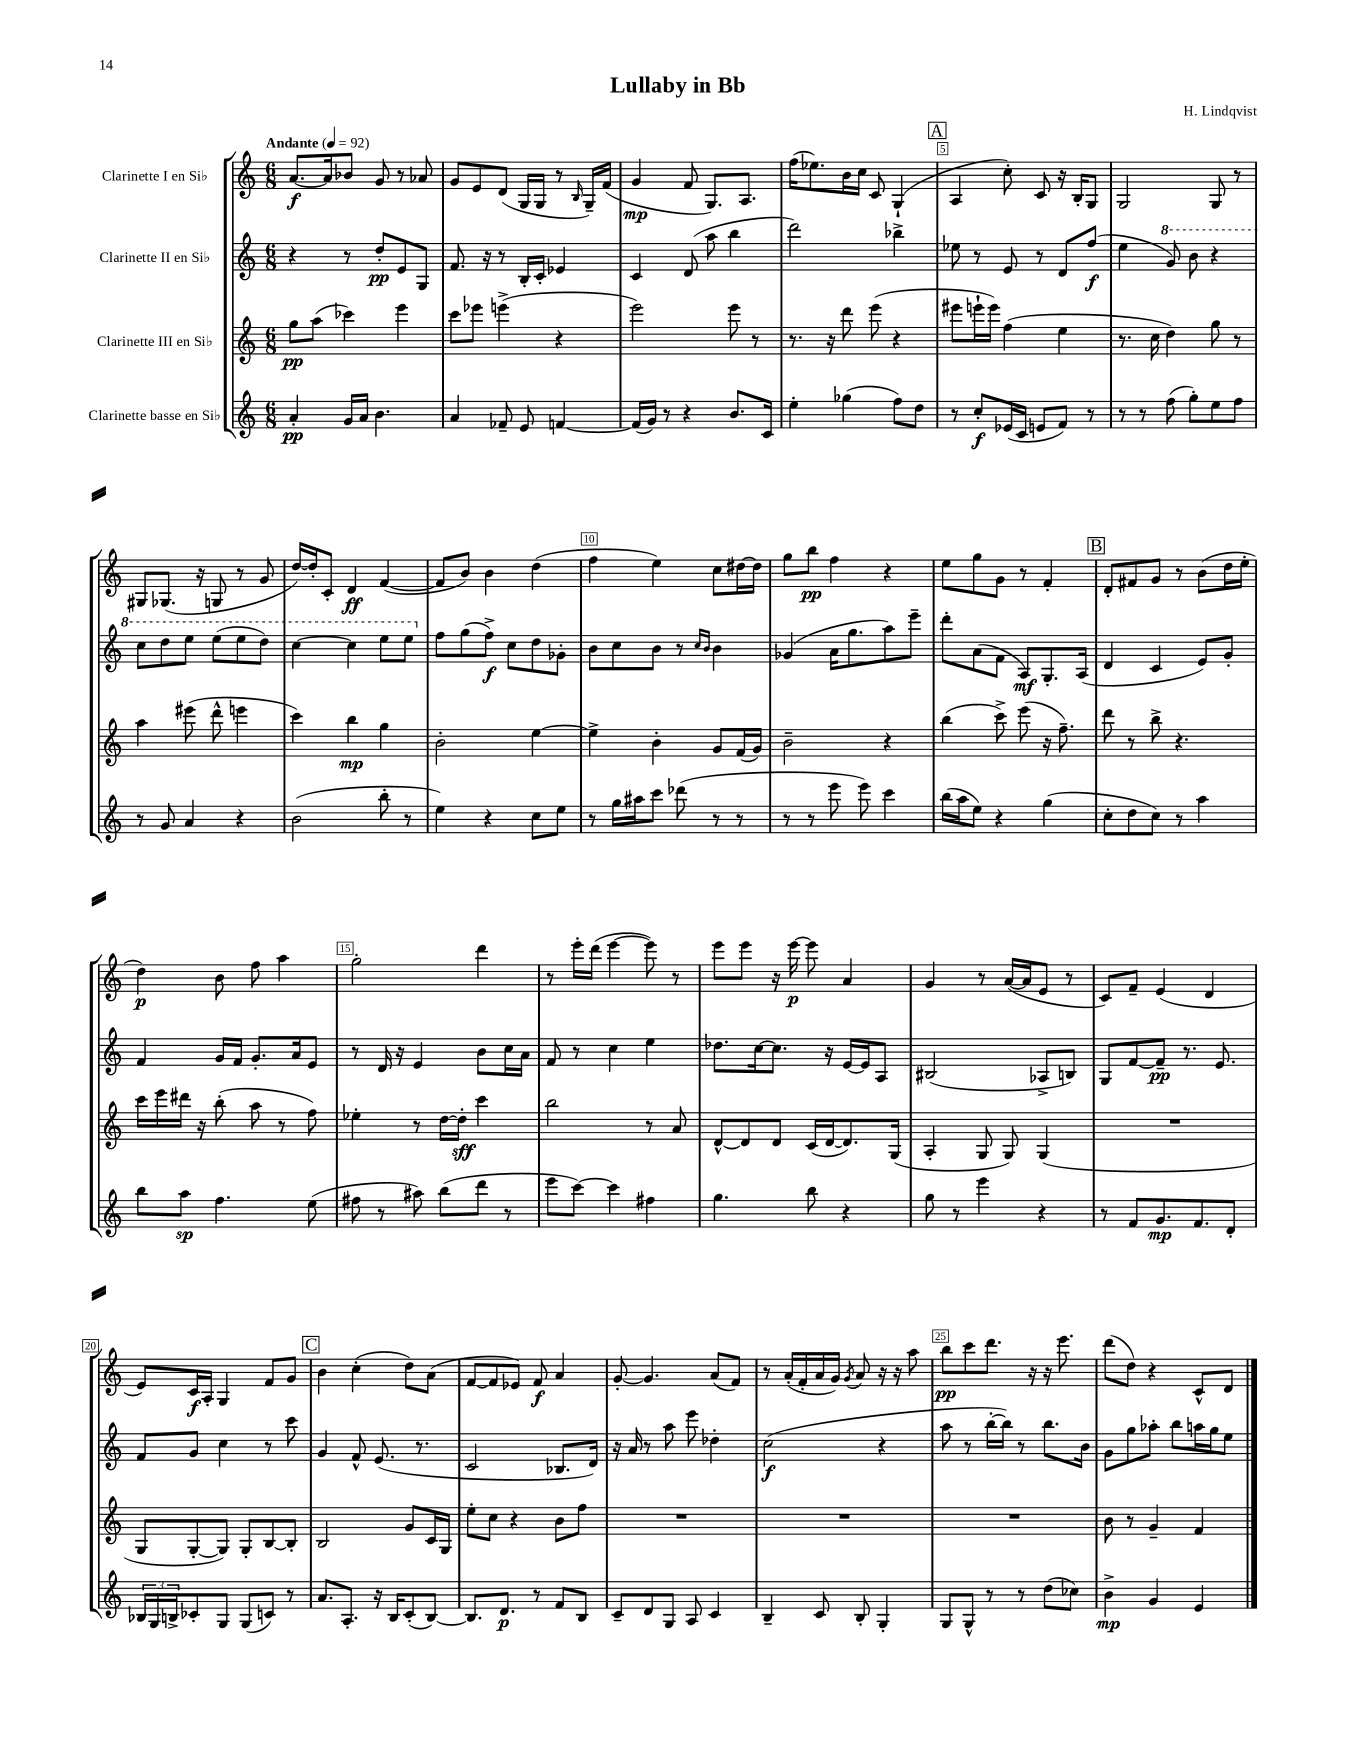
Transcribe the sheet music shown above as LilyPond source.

\header { title = "Lullaby in Bb" composer = "H. Lindqvist" }
<<
\new StaffGroup <<
\new Staff = "s0" \with { instrumentName = "Clarinette I en Sib" } {
    \clef treble \key c \major \numericTimeSignature \time 6/8 \tempo "Andante" 4 = 92
    a'8.~\f a'16 bes'8 g'8 r8 aes'8 |
    g'8 e'8 d'8( g16 g16 r8 \grace { b16 } g16--) f'16( |
    g'4\mp f'8 g8.) a8. |
    f''16( ees''8.) b'16 c''16 c'8 g4-!( |
    \mark \markup { \box "A" } a4 c''8-.) c'8 r16 b16-. g8 |
    g2 g8 r8 |
    gis8 ges8.( r16 g8 r8 g'8 |
    d''16~) d''16-. c'8-. d'4\ff f'4~( |
    f'8 b'8) b'4 d''4( |
    f''4 e''4) c''8 dis''16~ dis''16 |
    g''8 b''8\pp f''4 r4 |
    e''8 g''8 g'8 r8 f'4-. |
    \mark \markup { \box "B" } d'8-. fis'8 g'8 r8 b'8( d''16 e''16-. |
    d''4\p) b'8 f''8 a''4 |
    g''2-. d'''4 |
    r8 e'''16-. d'''16( e'''4~ e'''8) r8 |
    e'''8 e'''8 r16 e'''16~\p e'''8 a'4 |
    g'4 r8 a'16~( a'16 e'8 r8 |
    c'8) f'8-- e'4( d'4 |
    e'8) c'16\f a16-. g4 f'8 g'8 |
    \mark \markup { \box "C" } b'4 c''4-.( d''8) a'8( |
    f'8~ f'8 ees'8) f'8\f a'4 |
    g'8~-. g'4. a'8( f'8) |
    r8 a'16-.( f'16-. a'16 g'16) \acciaccatura { g'8 } a'8 r16 r16 a''8 |
    b''8\pp c'''8 d'''8. r16 r16 e'''8. |
    d'''8( d''8) r4 c'8-^ d'8 \bar "|." |
}
\new Staff = "s1" \with { instrumentName = "Clarinette II en Sib" } {
    \clef treble \key c \major \numericTimeSignature \time 6/8
    r4 r8 d''8-.\pp e'8 g8 |
    f'8. r16 r8 b16-. c'16-. ees'4 |
    c'4 d'8( a''8 b''4 |
    d'''2) bes''4-> |
    \mark \markup { \box "A" } ees''8 r8 e'8 r8 d'8 f''8\f( |
    e''4 \ottava #1 g''8) b''8 r4 |
    c'''8 d'''8 e'''8 e'''8( e'''8 d'''8) |
    c'''4~ c'''4 e'''8 e'''8 \ottava #0 |
    f''8 g''8( f''8->\f) c''8 d''8 ges'8-. |
    b'8 c''8 b'8 r8 \grace { c''16 b'16 } b'4 |
    ges'4( a'16 g''8. a''8) e'''8-- |
    d'''8-. a'8( f'8 a8\mf) g8.-. a16( |
    \mark \markup { \box "B" } d'4 c'4 e'8) g'8-. |
    f'4 g'16 f'16 g'8.-. a'16 e'8 |
    r8 d'16 r16 e'4 b'8 c''16 a'16 |
    f'8 r8 c''4 e''4 |
    des''8. c''16~ c''8. r16 e'16~ e'16 a8 |
    bis2( aes8-> b8) |
    g8 f'8~ f'8--\pp r8. e'8. |
    f'8 g'8 c''4 r8 c'''8 |
    \mark \markup { \box "C" } g'4 f'8-^ e'8.( r8. |
    c'2 bes8. d'16) |
    r16 a'16 r8 a''8 e'''8 des''4-. |
    c''2\f( r4 |
    a''8 r8 b''16~-. b''16) r8 b''8. b'16 |
    g'8 g''8 aes''8-. b''8 a''16 g''16 e''8 \bar "|." |
}
\new Staff = "s2" \with { instrumentName = "Clarinette III en Sib" } {
    \clef treble \key c \major \numericTimeSignature \time 6/8
    g''8\pp a''8( ces'''4) e'''4 |
    c'''8 ees'''8 e'''4->( r4 |
    e'''2) e'''8 r8 |
    r8. r16 d'''8 e'''8( r4 |
    \mark \markup { \box "A" } eis'''8 e'''16-! e'''16) f''4( e''4 |
    r8. c''16 d''4) g''8 r8 |
    a''4 eis'''8( d'''8-^ e'''4 |
    c'''4) b''4\mp g''4 |
    b'2-. e''4~ |
    e''4-> b'4-. g'8 f'16( g'16) |
    b'2-- r4 |
    b''4( c'''8->) e'''8( r16 f''8.--) |
    \mark \markup { \box "B" } d'''8 r8 b''8-> r4. |
    c'''16 e'''16 dis'''16 r16 b''8-.( a''8 r8 f''8) |
    ees''4-. r8 d''16~ d''16-.\sff c'''4 |
    b''2 r8 a'8 |
    d'8~-^ d'8 d'8 c'16( d'16~ d'8.) g16( |
    a4-. g8 g8) g4( |
    R2. |
    g8 g8~-. g8) g8-. b8~ b8-. |
    \mark \markup { \box "C" } b2 g'8 c'16 g16 |
    e''8-. c''8 r4 b'8 f''8 |
    R2. |
    R2. |
    R2. |
    b'8 r8 g'4-- f'4 \bar "|." |
}
\new Staff = "s3" \with { instrumentName = "Clarinette basse en Sib" } {
    \clef treble \key c \major \numericTimeSignature \time 6/8
    a'4-.\pp g'16 a'16 b'4. |
    a'4 fes'8-- e'8 f'4~ |
    f'16( g'16) r8 r4 b'8. c'16 |
    e''4-. ges''4( f''8) d''8 |
    \mark \markup { \box "A" } r8 c''8-.\f ees'16( c'16 e'8 f'8) r8 |
    r8 r8 f''8( g''8-.) e''8 f''8 |
    r8 g'8 a'4 r4 |
    b'2( b''8-. r8 |
    e''4) r4 c''8 e''8 |
    r8 g''16 ais''16 c'''8 des'''8( r8 r8 |
    r8 r8 e'''8 e'''8) c'''4 |
    b''16( a''16 e''8) r4 g''4( |
    \mark \markup { \box "B" } c''8-. d''8 c''8) r8 a''4 |
    b''8 a''8\sp f''4. e''8( |
    fis''8 r8 ais''8) b''8( d'''8 r8 |
    e'''8 c'''8~) c'''4 fis''4 |
    g''4. b''8 r4 |
    g''8 r8 e'''4 r4 |
    r8 f'8 g'8.\mp f'8. d'8-. |
    \tuplet 3/2 { bes16 g16 b16-> } ces'8-. g8 g8( c'8) r8 |
    \mark \markup { \box "C" } a'8. a8.-. r16 b16 c'8-.( b8~) |
    b8. d'8.\p r8 f'8 b8 |
    c'8-- d'8 g8 a8 c'4 |
    b4-- c'8 b8-. g4-. |
    g8 g8-^ r8 r8 d''8( ces''8) |
    b'4->\mp g'4 e'4 \bar "|." |
}
>>
>>
\layout { \context { \Score \override BarNumber.break-visibility = ##(#f #t #t) barNumberVisibility = #(every-nth-bar-number-visible 5) \override BarNumber.stencil = #(make-stencil-boxer 0.1 0.3 ly:text-interface::print) } }
